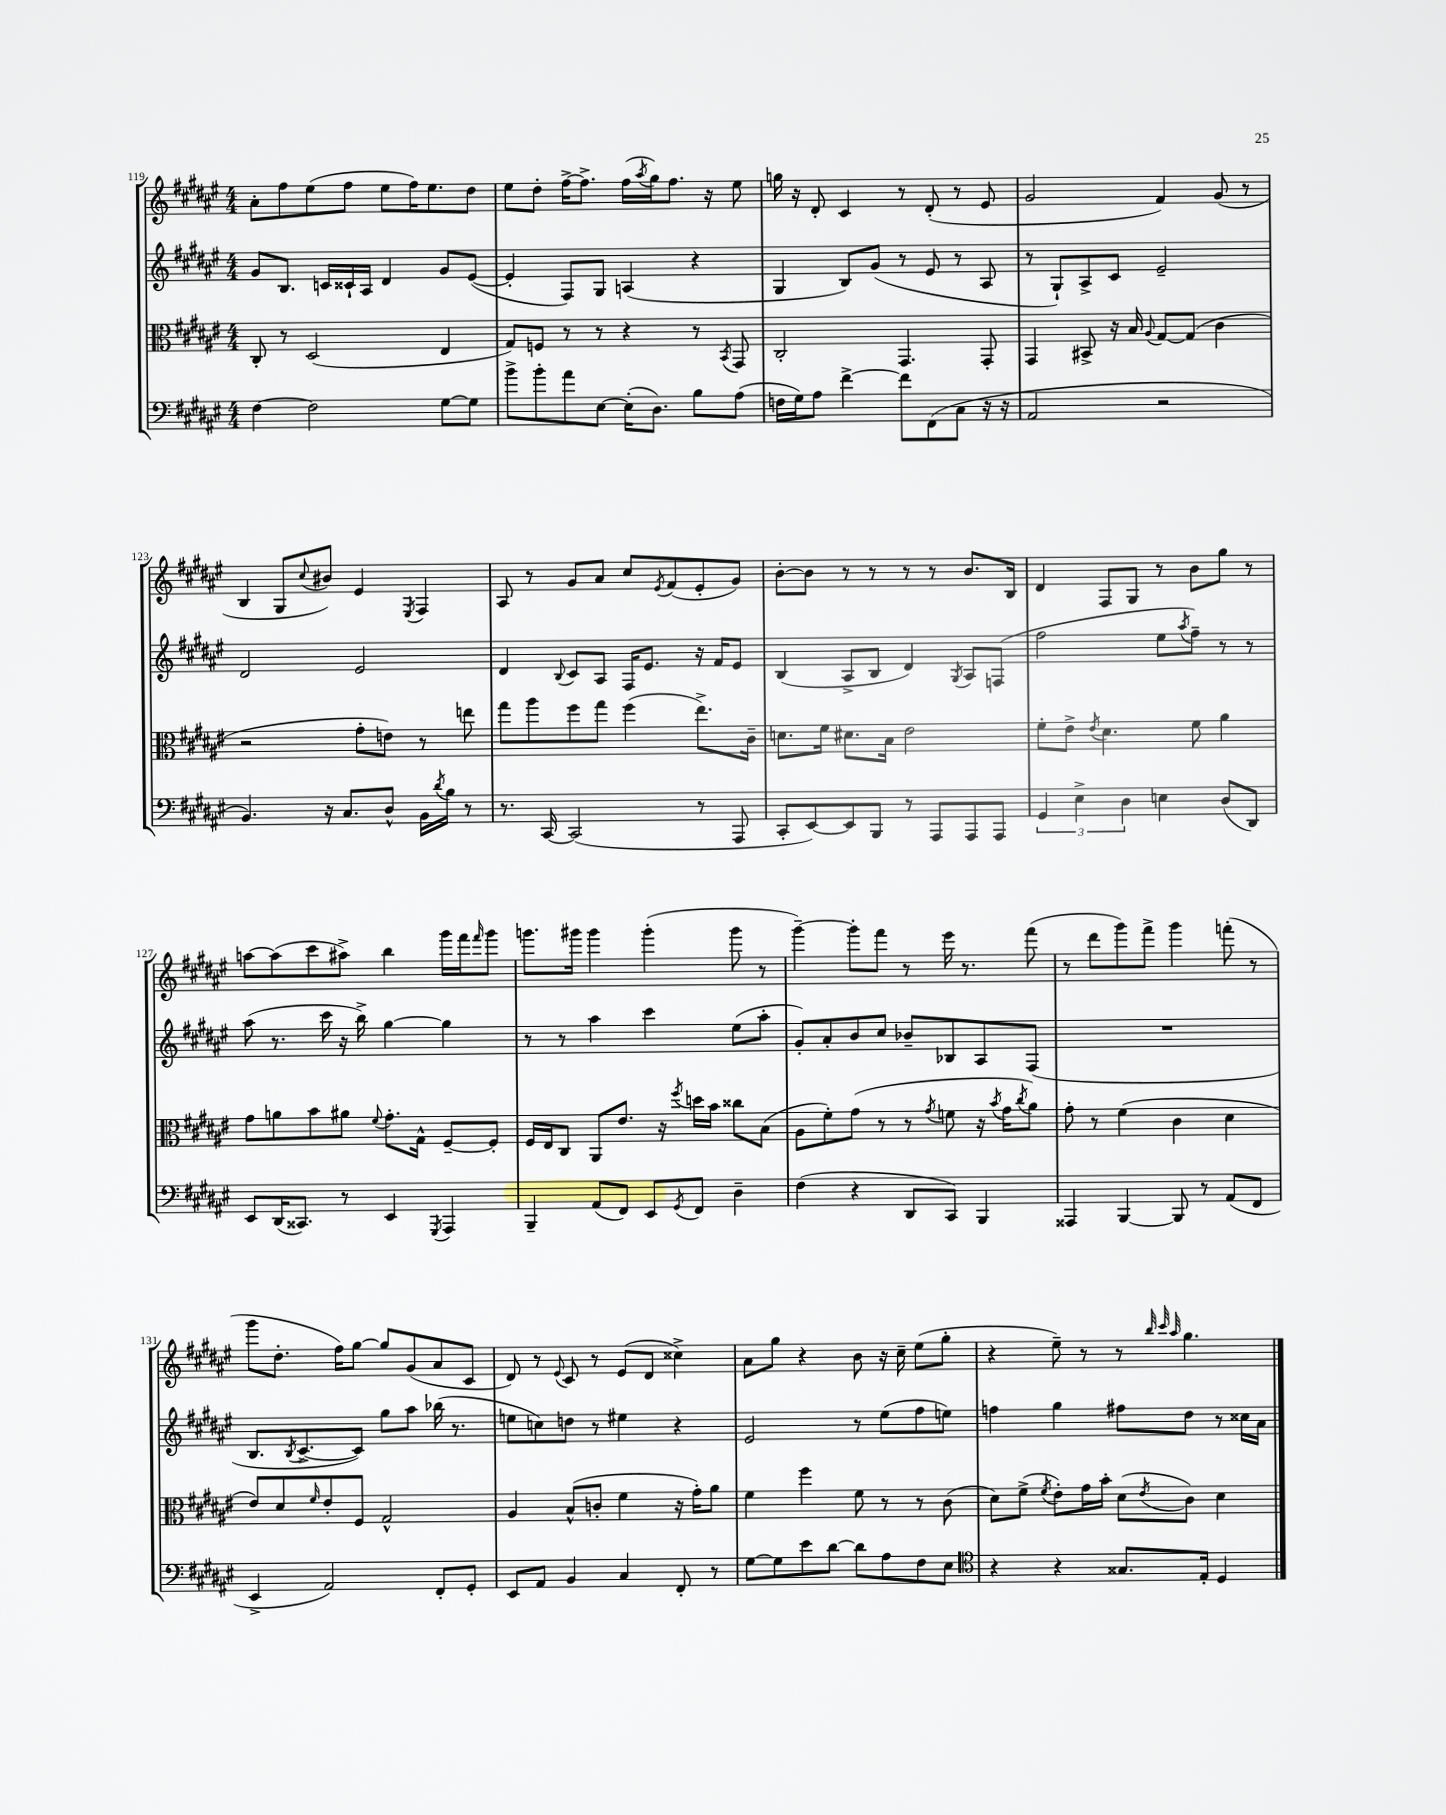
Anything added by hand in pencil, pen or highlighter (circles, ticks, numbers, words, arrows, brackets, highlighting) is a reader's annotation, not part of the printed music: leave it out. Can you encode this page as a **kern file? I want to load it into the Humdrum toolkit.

**kern	**kern	**kern	**kern
*part4	*part3	*part2	*part1
*staff4	*staff3	*staff2	*staff1
*clefF4	*clefC3	*clefG2	*clefG2
*k[f#c#g#d#a#e#]	*k[f#c#g#d#a#e#]	*k[f#c#g#d#a#e#]	*k[f#c#g#d#a#e#]
*M4/4	*M4/4	*M4/4	*M4/4
=119	=119	=119	=119
[4F#\	8C#'/	8g#/L	8a#'\L
.	8r	8.B/J	8ff#\
2F#\]	(2D#/	.	(8ee#\
.	.	16cn/LL	.
.	.	16c##X`/	8ff#\J
.	.	16A#/JJ	.
.	.	4d#/	8ee#\L
.	.	.	16ff#\K)
.	.	.	8.ee#\
[8G#\L	4E#/	8g#/L	.
8G#\J]	.	([8e#/J	8dd#\J
=120	=120	=120	=120
8b^\L	8G#/L)	4e#'/]	8ee#\L
8b'\	8Fn/J	.	8dd#'\J
8a#\	8r	8F#/L)	[16ff#^\KL
.	.	.	8.ff#^\J]
[8E#\J	8r	8G#/J	.
(16E#'\KL]	4r	(4An/	(16ff#\LL
.	.	.	8qaa#/
8.D#\J)	.	.	16gg#\J)
.	.	.	8.ff#\J
8B\L	8r	4r	.
.	.	.	16r
.	8qBB/	.	.
(8A#\J	8GG#/	.	8ee#\
=121	=121	=121	=121
16Fn\LL	2C#'/	4G#/	16ggn\
16G#\J)	.	.	16r
8A#\J	.	.	8d#'/
[4f#^\	.	8B/L)	4c#/
.	.	(8g#/J	.
8f#\L]	4.GG#/	8r	8r
(8FF#\	.	8e#/	(8d#'/
8C#\J	.	8r	8r
16r	8GG#'/	8A#/	8e#/
16r	.	.	.
=122	=122	=122	=122
2AA#/	4GG#/	8r	2g#/
.	.	8G#`/L)	.
.	8BB#X^/	8A#^/	.
.	16r	8c#/J	.
.	16B/	.	.
.	8qqA#/	.	.
2r	[8G#/L	2e#~/	4f#/)
.	(8G#/J]	.	.
.	4c#\	.	(8g#/
.	.	.	8r
!!LO:LB:g=z
=123	=123	=123	=123
4.BB/)	2r	2d#/	4B/
.	.	.	8G#/L
.	.	.	8qqcc#/
16r	.	.	8b#X/J)
8.C#/L	.	.	.
.	8g#'\L	2e#/	4e#/
8D#^^/J	8en\J)	.	.
.	.	.	8qE#/
16BB\LL	8r	.	4F#/
8qd#/	.	.	.
16B\JJ	.	.	.
8r	8een\	.	.
=124	=124	=124	=124
8.r	8gg#\L	4d#/	8A#/
.	8aa#\	.	8r
[16CC#/	.	.	.
.	.	8qqB/	.
(2CC#/]	8ff#\	8c#/L	8g#/L
.	8gg#\J	8A#/J	8a#/J
.	(4ff#\	16F#/KL	8cc#/L
.	.	8.e#/J	.
.	.	.	8qe#/
.	.	.	(8f#/
8r	8.ee#^\L)	16r	8e#'/
.	.	16f#/KL	.
8AAA#/	.	8e#/J	8g#/J)
.	16c#~\Jk	.	.
=125	=125	=125	=125
8CC#'/L	8.dn\L	(4B/	[8b'\L
[8EE#/)	.	.	8b\J]
.	16f#\Jk	.	.
8EE#/]	8.d#X\L	8A#^/L	8r
8BBB/J	.	8B/J	8r
.	16B\Jk	.	.
8r	2e#\	4d#/)	8r
8AAA#/L	.	.	8r
.	.	8qG#/	.
8AAA#/	.	8A#/L	8.b/L
8AAA#/J	.	(8Fn/J	.
.	.	.	16B/Jk
=126	=126	=126	=126
6GG#/	8f#'\L	2ff#\	4d#/
.	8e#^\J	.	.
6E#^\	.	.	.
.	8qe#/	.	.
.	4.d#\	.	8F#/L
6D#\	.	.	.
.	.	.	8G#/J
4En\	.	8ee#\L	8r
.	.	8qaa#/	.
.	8f#\	8ff#~\J)	8b\L
(8D#/L	4a#\	8r	8gg#\J
8DD#/J)	.	8r	8r
!!LO:LB:g=z
=127	=127	=127	=127
8EE#/L	8g#\L	(8aa#\	[8aan\L
(16DD#/K	8an\	8.r	(8aa\]
8.CC##X/J)	.	.	.
.	8b\	.	8ccc#\
.	.	16ccc#\	.
8r	8a#X\J	16r	8aa#X^\J)
.	.	16bb^\)	.
.	8qqf#/	.	.
4EE#/	8.g#'\L	[4gg#\	4bb\
.	16G#^^\Jk	.	.
8qGGG#/	.	.	.
4AAA#/	[8F#~/L	4gg#\]	16ggg#\LL
.	.	.	16fff#\J
.	.	.	16qqfff#/
.	8F#'/J]	.	8ggg#\J
=128	=128	=128	=128
4BBB~/	16F#/LL	8r	8.gggn\L
.	16E#/J	.	.
.	8C#/J	8r	.
.	.	.	16ggg#X\Jk
(8AA#/L	8AA#/L	4aa#\	4ggg#\
8FF#/J)	8.e#/J	.	.
8EE#/L	.	4ccc#\	(4ggg#'\
.	16r	.	.
8qGG#/	8qff#/	.	.
8FF#/J	16ddn\LL	.	.
.	16b\JJ	.	.
4D#~\	8cc##X\L	(8ee#\L	8ggg#\
.	(8B\J	8aa#'\J	8r
=129	=129	=129	=129
(4F#\	8A#\L	8g#'/L)	[4ggg#~\)
.	8f#'\)	8a#'/	.
4r	(8g#\J	8b/	8ggg#'\L]
.	8r	8cc#/J	8fff#\J
8DD#/L	8r	8b-X~/L	8r
.	8qg#/	.	.
8CC#/J)	8fn\	8B-X/	16eee#\
.	.	.	8.r
4BBB/	16r	8A#/	.
.	8qb/	.	.
.	16g#\KL	.	.
.	8qcc#/	.	.
.	8a#\J)	(8F#/J	(8fff#\
=130	=130	=130	=130
4AAA##X/	8g#'\	1r	8r
.	8r	.	8ddd#\L
[4BBB/	(4f#\	.	8ggg#\)
.	.	.	8fff#^\J
8BBB/]	4c#\	.	4ggg#\
8r	.	.	.
(8AA#/L	4d#\	.	(8fffn'\
8FF#/J	.	.	8r
!!LO:LB:g=z
=131	=131	=131	=131
4EE#^/	8e#/L)	8.B/L	8ggg#\L
.	8d#/	.	8.dd#'\J
.	.	8qB/	.
.	.	[8.c#^/	.
.	16qqf#/	.	.
2AA#/)	8e#'/	.	.
.	.	.	16ff#\KL)
.	8F#/J	8c#/J])	[8gg#\J
.	2G#^^/	8gg#\L	8gg#/L]
.	.	8aa#\J	(8g#/
8FF#'/L	.	(16bb-X\	8a#/
.	.	8.r	.
8GG#'/J	.	.	8c#/J
=132	=132	=132	=132
8EE#/L	4A#/	8een\L	8d#/)
8AA#/J	.	8ccn\)	8r
.	.	.	8qqe#/
4BB/	(8B^^/L	8ddn\J	8c#/
.	8cn'/J	8r	8r
4C#/	4f#\	4ee#X\	(8e#/L
.	.	.	8d#/J
8FF#'/	16r	4r	4cc##X^\)
.	16g#'\KL)	.	.
8r	8a#\J	.	.
=133	=133	=133	=133
[8G#\L	4f#\	2e#/	8a#\L
8G#\]	.	.	8gg#\J
8e#\	4ff#\	.	4r
[8d#\J	.	.	.
8d#\L]	8f#\	8r	8b\
8A#\	8r	(8ee#\L	16r
.	.	.	16cc#~\
8F#\	8r	8ff#\	(8ee#\L
8E#\J	(8c#\	8een\J)	8gg#'\J
=134	=134	=134	=134
*clefC4	*	*	*
4r	8d#\L)	4ffn\	4r
.	(8f#^\J	.	.
.	8qf#/	.	.
4r	8e#'\L)	4gg#\	8ee#~\)
.	16g#\L	.	8r
.	16b'\JJ	.	.
8.G##X/L	(8d#\L	8ff#X\L	8r
.	.	.	32qqbb/
.	.	.	32qqccc#/
.	8qe#/	.	32qqaa#/
.	8c#\J)	8dd#\J	4.gg#\
16E#'/Jk	.	.	.
4D#/	4d#\	8r	.
.	.	16cc##X\LL	.
.	.	16a#\JJ	.
==	==	==	==
*-	*-	*-	*-
